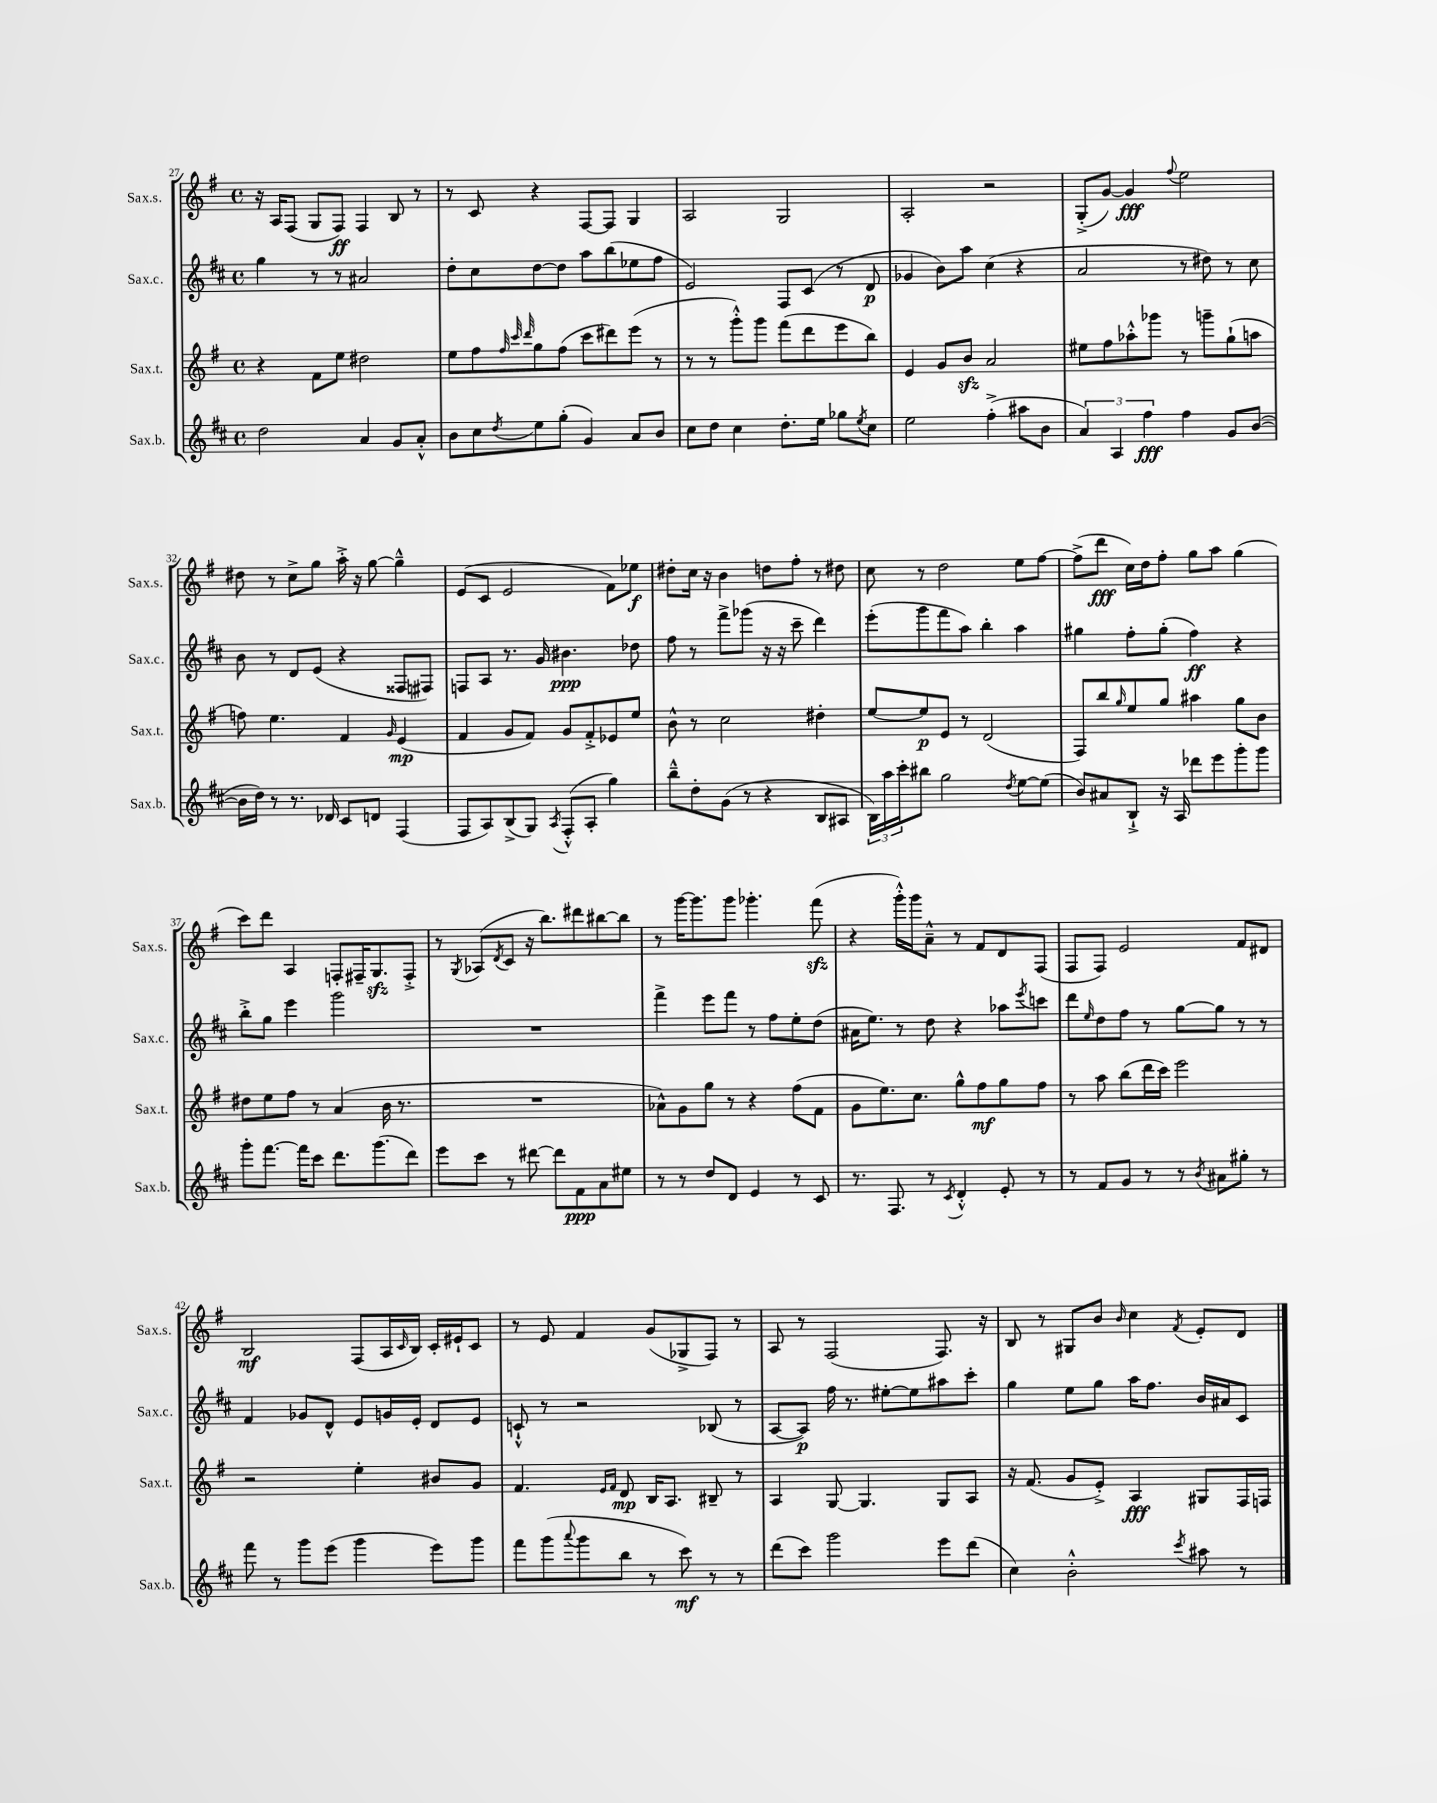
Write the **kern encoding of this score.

**kern	**kern	**kern	**kern
*staff4	*staff3	*staff2	*staff1
*clefG2	*clefG2	*clefG2	*clefG2
*k[f#c#]	*k[f#]	*k[f#c#]	*k[f#]
*M4/4	*M4/4	*M4/4	*M4/4
*met(c)	*met(c)	*met(c)	*met(c)
2dd	4r	4gg	16r
.	.	.	16A
.	.	.	(8F#
.	8f#	8r	8G
.	8ee	8r	8F#)
4a	2dd#	2a#	4F#
8g	.	.	8B
8a'^^	.	.	8r
=	=	=	=
8b	8ee	8dd'	8r
8cc#	8ff#	8cc#	8c
.	32qqff#	.	.
.	32qqccc	.	.
8qdd	32qqddd	.	.
8ee	8gg	[8dd	4r
(8gg'	(8ff#	8dd]	.
4g)	8ccc	8aa	[8F#
.	8ddd#)	(8bb	8F#]
8a	(8eee	8ee-	4G
8b	8r	8ff#	.
=	=	=	=
8cc#	8r	2e)	2A
8dd	8r	.	.
4cc#	8ggg'^^)	.	.
.	8ggg	.	.
8.dd'	(8fff#	8F#	2G
.	8ddd	(8c#	.
16ee	.	.	.
8gg-	8eee	8r	.
8qee	.	.	.
8cc#	8bb)	8d	.
=	=	=	=
2ee	4e	4g-	2A'
.	8g	8b)	.
.	8b	8aa	.
(4ff#'^	2a	(4cc#	2r
8aa#	.	4r	.
8b	.	.	.
=	=	=	=
6a)	8ee#	2a	(8G'^
.	8ff#	.	[8g)
6A	.	.	.
.	8aa-'^^	.	4g]
6ff#	.	.	.
.	8ggg-	.	.
.	.	.	8qqff#
4ff#	8r	8r	2ee
.	8ggg~	8dd#)	.
8g	(8gg`	8r	.
([8b	8aa	8cc#	.
=	=	=	=
16b]	8ff)	8b	8dd#
16dd)	.	.	.
8r	4.ee	8r	8r
8.r	.	8d	8cc^
.	.	(8e	8gg
16d-	.	.	.
8c#	4f#	4r	16aa'^
.	.	.	16r
8d	.	.	[8gg
.	16qqg	.	.
(4F#	(4e	8F##	4gg~^^]
.	.	8F#)	.
=	=	=	=
8F#	4f#	8F	(8e
8A)	.	8A	8c
(8B^	8g	8.r	2e
8G)	8f#)	.	.
.	.	16g	.
8qA	.	.	.
(8F#'^^	8g	4.b#	.
8A'	8f#'^	.	.
4gg)	8e-	.	8f#)
.	8ee	8dd-	8ee-
=	=	=	=
8bb~^^	8b^^	8ff#	8dd#'
8dd'	8r	8r	16cc
.	.	.	16r
(8g	2cc	8fff#^	4b
8r	.	(8ggg-	.
4r	.	16r	8dd
.	.	16r	.
.	.	8ccc#~	8ff#'
8B	4dd#'	4ddd)	8r
8A#	.	.	8dd#
=	=	=	=
24B)	[8ee	(8eee'	8cc
24aa	.	.	.
24ccc#'	.	.	.
8bb#	8ee]	8ggg	8r
2gg	8e	8fff#	2dd
.	8r	8aa)	.
.	(2d	4bb'	.
8qdd	.	.	.
[8ee	.	4aa	8ee
(8ee]	.	.	[8ff#
=	=	=	=
8b)	8F#)	4gg#	(8ff#^]
8a#	8bb	.	8ddd
.	16qqgg	.	.
8B`^	8ee	8ff#'	16cc)
.	.	.	16dd
16r	8gg	(8gg#'	8ff#'
16A	.	.	.
8ddd-	4aa#	4ff#)	8gg
8eee	.	.	8aa
8ggg'	8gg	4r	(4gg
8ggg	8b	.	.
=	=	=	=
8ggg'	8dd#	8bb'^	8ccc)
[8.fff#	8ee	8gg	8ddd
.	8ff#	4eee	4A
16fff#]	.	.	.
8ccc#	8r	.	.
8.ddd	(4a	2ggg	8F'
.	.	.	16F#~
(8.ggg	.	.	8.G
.	16b	.	.
.	8.r	.	.
8ddd)	.	.	8F#'^
=	=	=	=
8eee	1r	1r	8r
.	.	.	8qG
8ccc#	.	.	(8A-
.	.	.	8qd
8r	.	.	8c
[8ddd#	.	.	16r
.	.	.	8.bb)
8ddd#]	.	.	.
8f#	.	.	8ddd#
8a	.	.	[8bb#
8ee#	.	.	8bb#]
=	=	=	=
8r	8a-^^)	4fff#^	8r
8r	8g	.	[16ggg
.	.	.	8.ggg]
8dd	8gg	8eee	.
8d	8r	8fff#	8ggg
4e	4r	8r	4.ggg-'
.	.	8ff#	.
8r	(8ff#	8ee'	.
8c#	8f#	(8dd	(8fff#
=	=	=	=
8.r	8g	16a#	4r
.	.	8.ee)	.
.	8.ee)	.	.
8.F#	.	.	.
.	.	8r	16ggg'^^)
.	8.cc	.	16ggg
8r	.	8dd	8a~^^
8qc#	.	.	.
4d'^^	8gg^^	4r	8r
.	8ff#	.	8f#
8e'	8gg	8aa-	8d
.	.	8qeee	.
8r	8ff#	8ccc	(8F#
=	=	=	=
8r	8r	8ddd	8F#
.	.	16qqee	.
8f#	8aa	8dd	8F#)
8g	(8bb	8ff#	2e
8r	16ddd	8r	.
.	16ccc)	.	.
8r	2eee	[8gg	.
8qb	.	.	.
8a#	.	8gg]	.
8gg#'	.	8r	8f#
8r	.	8r	8d#
=	=	=	=
8fff#	2r	4f#	2B
8r	.	.	.
8ggg	.	8g-	.
(8eee	.	8d^^	.
4ggg	4ee'	8e	(8F#
.	.	16g	16A
.	.	.	16qqc
.	.	16e'	16B)
8eee)	8b#	8d	16c'
.	.	.	16e#`
8ggg	8g	8e	8c
=	=	=	=
8fff#	4.f#	8c`^^	8r
(8ggg	.	8r	8e
8qqaaa	.	.	.
8ggg	.	2r	4f#
.	16qqe	.	.
.	16qqf#	.	.
8bb	8d	.	.
8r	16B	.	(8g
.	8.A	.	.
8ccc#)	.	.	8G-^
8r	8B#~	(8B-	8F#)
8r	8r	8r	8r
=	=	=	=
(8ddd	4A	[8A	8A
8ccc#)	.	8A])	8r
2ggg	[8G	16ff#	(2F#
.	.	8.r	.
.	4.G]	.	.
.	.	[8ee#'	.
.	.	8ee#]	.
8eee	8G	8aa#	8.F#)
(8ddd	8A	8ccc#'	.
.	.	.	16r
=	=	=	=
4cc#)	16r	4gg	8B
.	(8.f#	.	.
.	.	.	8r
2b'^^	8g	8ee	8G#
.	8e'^)	8gg	8b
.	.	.	16qqb
.	4A	16aa	4cc
.	.	8.ff#	.
8qccc#	.	.	8qf#
8aa#	8G#	16b	8e'
.	.	16a#	.
8r	16F#	8c#	8d
.	16F	.	.
==	==	==	==
*-	*-	*-	*-
